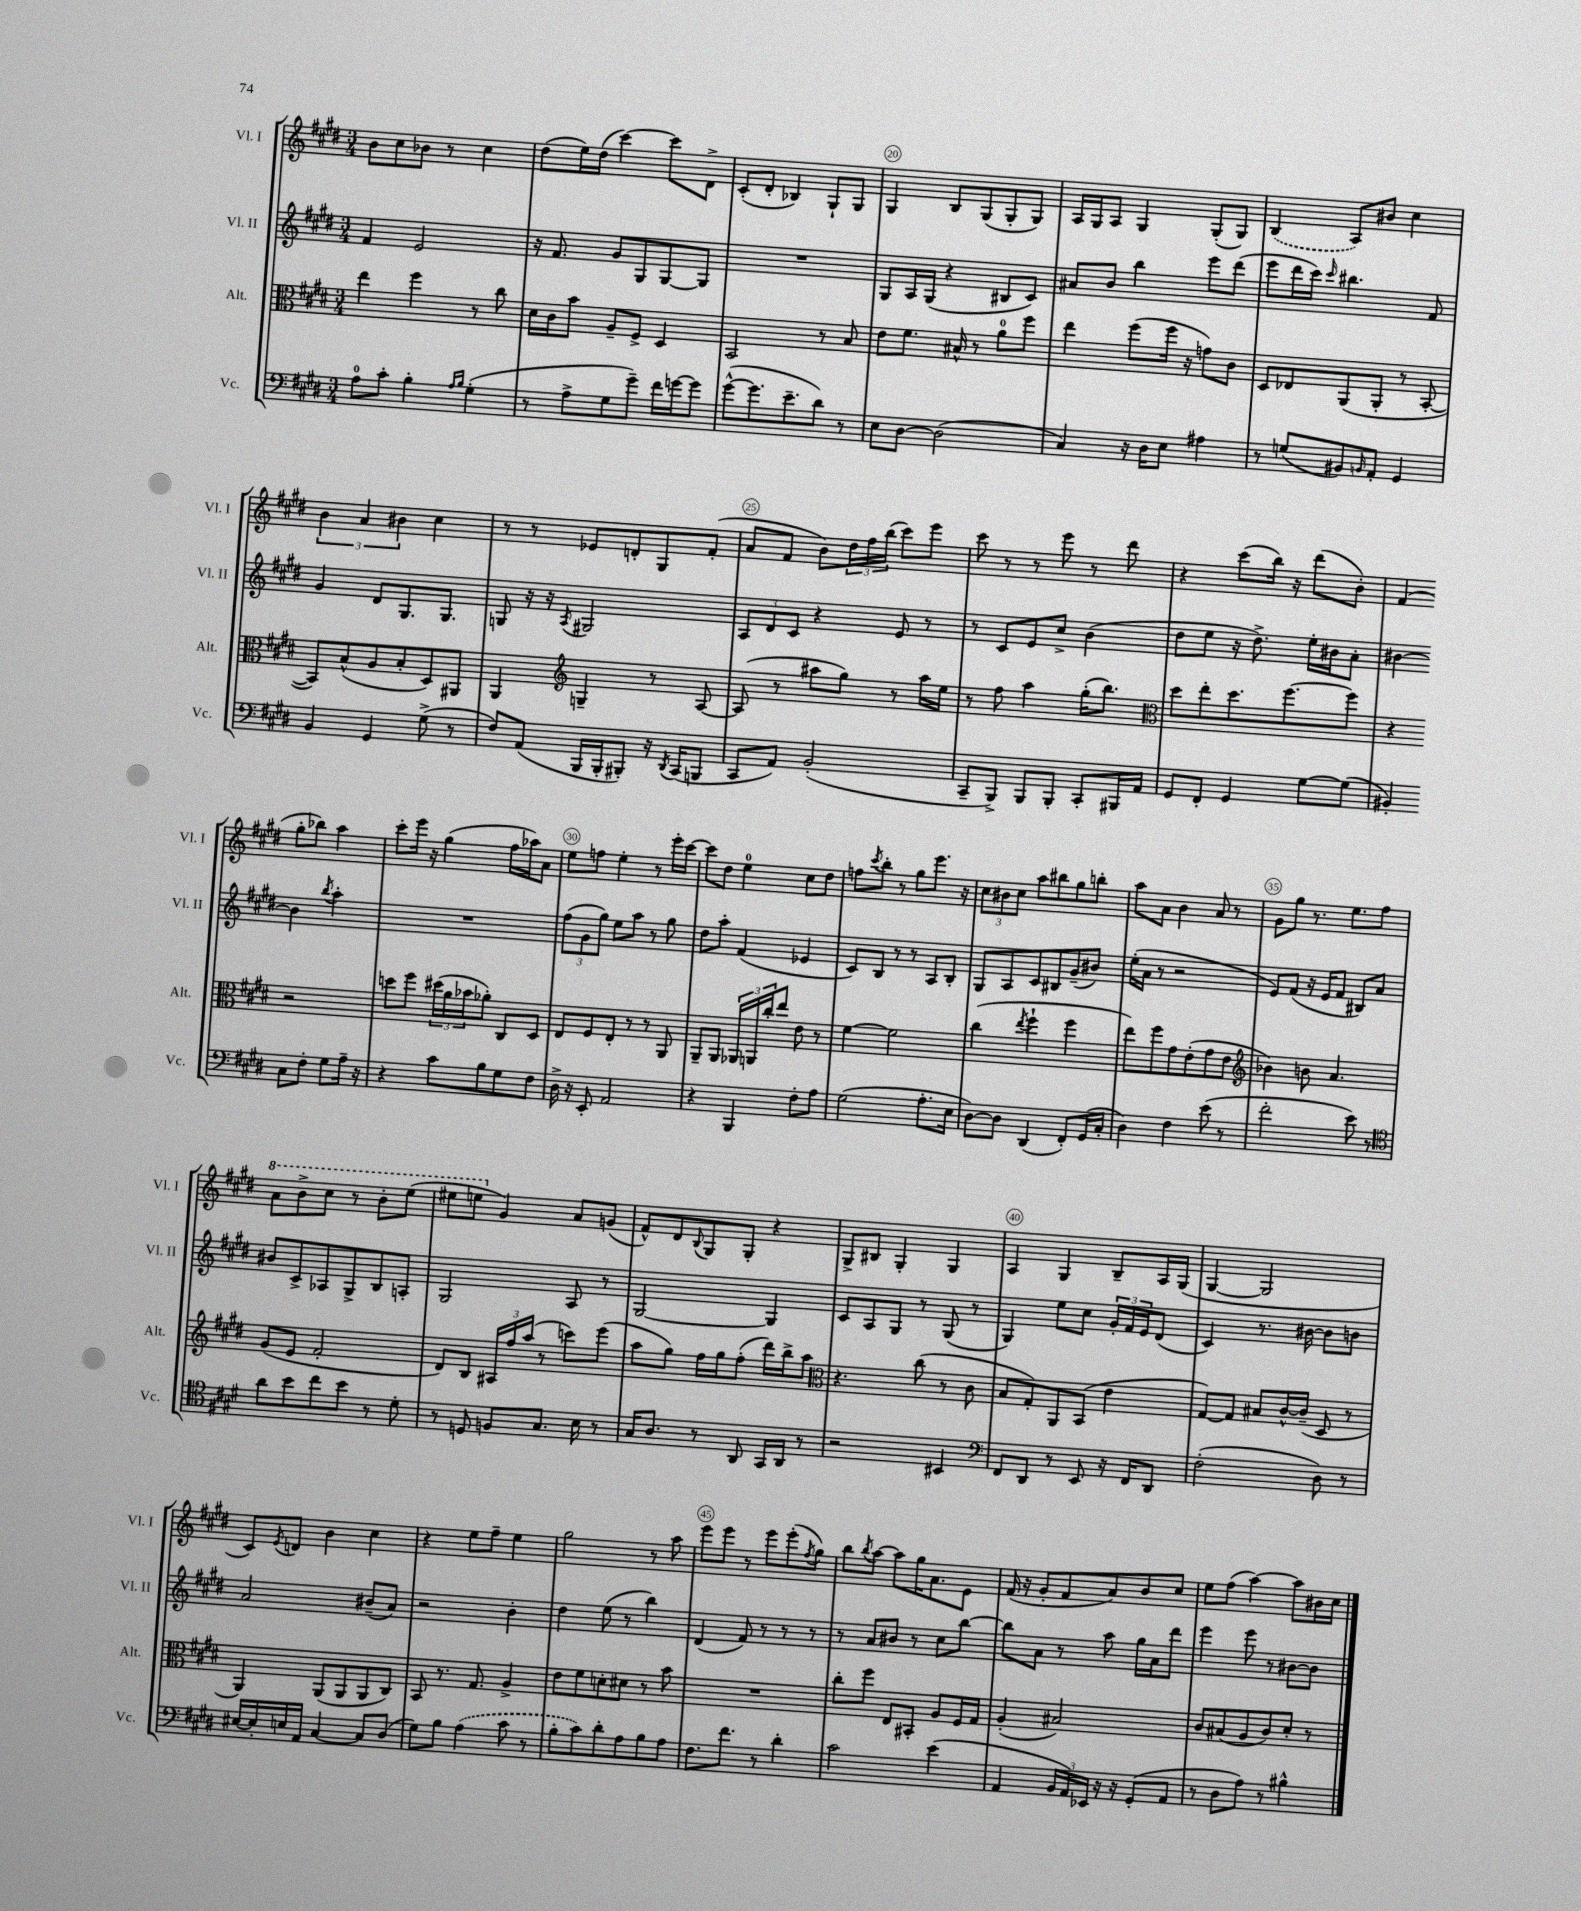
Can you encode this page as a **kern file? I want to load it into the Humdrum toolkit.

**kern	**kern	**kern	**kern
*part4	*part3	*part2	*part1
*staff4	*staff3	*staff2	*staff1
*I"Vc.	*I"Alt.	*I"Vl. II	*I"Vl. I
*I'Vc.	*I'Alt.	*I'Vl. II	*I'Vl. I
*clefF4	*clefC3	*clefG2	*clefG2
*k[f#c#g#d#]	*k[f#c#g#d#]	*k[f#c#g#d#]	*k[f#c#g#d#]
*M3/4	*M3/4	*M3/4	*M3/4
=17	=17	=17	=17
8A\L	4ee\	4f#/	8b\L
8c#'\J	.	.	8cc#\
4B'\	4ff#\	2e/	8b-X\J
.	.	.	8r
16qqA/LL	.	.	.
16qqB/JJ	.	.	.
(4G#'\	8r	.	4cc#\
.	8cc#\	.	.
=18	=18	=18	=18
8r	16d#\LL	16r	(8dd#\L
.	16c#\J	8.f#/	.
8A^\L	8b\J	.	16ee\L)
.	.	.	(16dd#\JJ
8G#\	8A~/L	8g#/L	[4ccc#\)
8g#~\J)	8F#^/J	8G#/	.
16f#\LL	4D#/	[8G#/	8ccc#\L]
[16gn\J	.	.	.
8g\J]	.	8G#/J]	8d#^\J
=19	=19	=19	=19
([8g#^^\L	2BB/	2.r	(8c#'/L
8.g#\]	.	.	8d#'/J
.	.	.	4B-X/)
8.e~\	.	.	.
8d#\J)	8r	.	8G#`/L
8r	8B/	.	8G#/J
=20	=20	=20	=20
8E\L	8e\L	8G#/L	4G#/
[8D#\J	8.f#\J	16A/L	.
.	.	(16G#/JJ	.
(2D#\]	.	4r	8B/L
.	16B#X^^/	.	.
.	8r	.	(8G#/
.	8a\L	8B#X/L	8G#'/
.	8ff#\J	8c#/J)	8G#/J)
=21	=21	=21	=21
4C#/)	4ee\	8a#X/L	16A/LL
.	.	.	16G#/J
.	.	8b/J	8A/J
16r	(8ff#\L	4bb\	4G#/
16D#\KL	.	.	.
8E\J	16ff#\Jk	.	.
.	16r	.	.
4A#X\	8gn\L)	8eee\L	(8G#'/L
.	8c#\J	(8ddd#\J	8G#/J)
=22	=22	=22	=22
8r	8D#/L	8eee\L	(4B/
(8Gn/L	8E-X/	16ddd#\L	.
.	.	16ccc#\JJ)	.
.	.	16qqccc#/	.
8BB#X/)	(8AA/	4.bb#X\	8A/L)
16qqBBn/	.	.	.
8AA'/J	8AA'/J	.	8b#X/J
4GG#/	8r	.	4cc#\
.	[8BB'/	8f#/	.
!!LO:LB:g=z
=23	=23	=23	=23
4BB/	8BB/L])	4g#/	6b\
.	(8B^^/	.	.
.	.	.	6a/
4GG#/	8A/	8d#/L	.
.	.	.	6b#X\
.	8B'/	8.G#/	.
(8G#^\	8D#/)	.	4cc#\
.	.	8.G#/J	.
8r	8AA#X/J	.	.
=24	=24	=24	=24
8F#/L)	4AA/	8Gn/	8r
(8AA/J	.	16r	8r
.	.	16r	.
*	*clefG2	*	*
.	.	8qA/	.
16BBB/LL	4Gn~/	2G#X/	8e-X/L
16BBB'/J	.	.	.
8BBB#X'/J)	.	.	8dn'/
16r	8r	.	8G#/
8qDD#/	.	.	.
(16CC#/KL	.	.	.
8BBBn/J	[8A/	.	(8f#'/J
=25	=25	=25	=25
8CC#/L	(8A/]	12A/L	8a/L
.	.	12d#/	.
8AA/J)	8r	.	8f#/J
.	.	12c#/J	.
(2BB'/	8aa#X\L	4r	8b\L)
.	8gg#\J)	.	24dd#\L
.	.	.	24ff#\
.	.	.	(24bb\JJ
.	8r	8e/	8ccc#\L)
.	16aa#\LL	8r	8eee\J
.	16ee\JJ	.	.
=26	=26	=26	=26
8CC#~/L	8r	8r	8ccc#\
8BBB^/J)	8ff#\	8c#/L	8r
8BBB/L	4aa\	8e/	8r
8BBB'/J	.	8cc#^/J	8eee\
8CC#'/L	(16gg#'\KL	(4b\	8r
.	8.bb\J)	.	.
16BBB#X/L	.	.	8ddd#\
16AA/JJ	.	.	.
=27	=27	=27	=27
*	*clefC3	*	*
8GG#/L	8dd#\L	8dd#\L	4r
8FF#'/J	8ee'\	8ee\J	.
4GG#/	8.dd#\	16r	(8ccc#\L
.	.	8.dd#^\)	.
.	.	.	16bb\Jk)
.	[8.ff#\	.	16r
[8G#\L	.	16ee'\LL	(8ddd#\L
.	.	16b#X\J	.
(8G#\J]	8ff#\J]	8a'\J	8b'\J)
=28	=28	=28	=28
4BB#X'/)	4r	[4b#X\	(4f#/
8C#\L	2r	4b#\]	8gg#'\L
8F#'\J	.	.	8bb-X\J)
.	.	8qbb/	.
8G#\L	.	4aa'\	4aa\
16A~\Jk	.	.	.
16r	.	.	.
!!LO:LB:g=z
=29	=29	=29	=29
4r	8ddn\L	2.r	8ccc#'\L
.	8ff#\J	.	16eee\Jk
.	.	.	16r
8c#\L	(24dd#X\LL	.	(4gg#\
.	24a\	.	.
.	24b-X\J	.	.
8B\	8a-X'\J)	.	.
8G#\	8C#/L	.	16ff#\LL
.	.	.	16aa-X\J)
8F#\J	8D#/J	.	8a\J
=30	=30	=30	=30
16D#^\	8E/L	(12ff#\L	8ee\L
16r	.	.	.
.	.	12g#\	.
8EE'/	8F#/	.	8ffn\J
.	.	12gg#\J)	.
2AA/	8E'/J	8ee\L	4ee'\
.	8r	8aa\J	.
.	8r	8r	8r
.	8AA/	8gg#\	16eee'\LL
.	.	.	[16ccc#\JJ
=31	=31	=31	=31
4r	8AA~/L	8dd#\L	8ccc#\L]
.	8AA/J	8aa'\J	8dd#\J
4BBB/	24AA-X/LL	(4f#/	4ee\
.	24AAn/	.	.
.	24cc#'/J	.	.
.	8ee/J	.	.
8F#'\L	8e\	4e-X/	8cc#\L
8A\J	8r	.	8dd#\J
=32	=32	=32	=32
(2G#\	[4f#\	8c#/L)	8ffn\L
.	.	.	8qccc#/
.	.	8B/J	8bb'\J
.	2f#\]	8r	8r
.	.	8r	8gg#\L
8.A'\L	.	8A/L	8.eee\J
.	.	8B'/J	.
16E\Jk	.	.	16r
=33	=33	=33	=33
[8D#\L)	(4cc#\	8G#/L	12cc#\L
.	.	.	12b#X\
8D#\J]	.	8A/	.
.	.	.	12cc#\J
.	8qee/	.	.
(4DD#/	4ff#`\	8c#/	8aa\L
.	.	8B#X/	8bb#X\
8FF#'/L)	4ff#\	(8g#~/	8gg#\
(16GG#/L	.	8b#X/J)	8bbn'\J
16C#'/JJ	.	.	.
=34	=34	=34	=34
4D#\)	8ee\L)	(16ee'\LL	8aa\L
.	.	16a\JJ	.
.	8ff#\	8r	8a\J
4F#\	8g#\	2r	4b\
.	(8e'\	.	.
(8e\	8g#\	.	8a/
8r	8e\J	.	8r
=35	=35	=35	=35
*	*clefG2	*	*
2f#'\	4b-X\)	8e/L)	8g#\L
.	.	(8f#/J	8gg#\J
.	8bn\	16r	8.r
.	.	16e/KL	.
.	4.a/	8f#/J	.
.	.	.	8.ee\L
8e\)	.	8B#X/L)	.
8r	.	8a/J	8ff#\J
!!LO:LB:g=z
=36	=36	=36	=36
*clefC4	*	*	*
*	*	*	*8va
8a\L	(8g#/L	8b#X/L	8aa\L
8b\	8e/J	8c#^/	8bb^\
8cc#\	2f#'/	8A-X/	8ccc#\J
8b\J	.	8G#^/	8r
8r	.	8B/	8bb'\L
8d#'\	.	8An'/J	(8eee\J
=37	=37	=37	=37
8r	8d#/L)	2G#/	8eee#X\L
8Dn/	8B/J	.	8eeen\J
*	*	*	*X8va
8Fn/L	24A#X/LL	.	4g#/)
.	24ff#/	.	.
.	(24aa/JJ	.	.
8.G#/J	8r	.	.
.	8cccn\L)	8A/	8a/L
16B\	.	.	.
8r	(8eee\J	8r	(8gn/J
=38	=38	=38	=38
16G#/KL	8aa\L	[2G#/	8f#^^/L)
8.A/J	.	.	.
.	8gg#\J)	.	8d#/
.	.	.	8qqB/
8r	16ff#\LL	.	8G#/
.	16gg#\J	.	.
8AA/	(8ff#'\J	.	8G#'/J
16GG#/LL	16ddd#\LL)	4G#/]	4r
16AA/JJ	16bb^\J	.	.
8r	8aa\J	.	.
=39	=39	=39	=39
*	*clefC3	*	*
2r	4.r	8c#/L	8G#^/L
.	.	8A/	8B#X/J
.	.	8G#/J	4G#'/
.	(8cc#\	8r	.
4BB#X/	8r	(8G#/	4G#/
.	8c#\	8r	.
=40	=40	=40	=40
*clefF4	*	*	*
8FF#/L	8B/L	4G#/)	4A/
8DD#/J	8G#'/)	.	.
8r	8AA/	8ee\L	4G#/
8EE/	(8BB/J	8cc#\J	.
16r	4e\	24g#'/LL	8B~/L
.	.	24f#/	.
16FF#/KL	.	.	.
.	.	24e/J	.
8DD#/J	.	(8d#/J	16A/L
.	.	.	(16G#/JJ
=41	=41	=41	=41
(2F#'\	[8G#/L)	4c#/)	[4G#/
.	8G#/J]	.	.
.	8B#X/L	8.r	2G#/]
.	[16c#^^/L	.	.
.	(16c#~/JJ]	[16b#X\	.
8D#\)	8D#/	8b#\L]	.
8r	8r	8bn\J	.
!!LO:LB:g=z
=42	=42	=42	=42
[16E#X/LL	4AA/)	2a/	8c#/L)
16E#'/]	.	.	.
.	.	.	8qe/
16En/	.	.	8dn/J
16AA/JJ	.	.	.
[4C#/	(8AA/L	.	4b\
.	8AA/	.	.
8C#/L]	8AA/	(8b#X~/L	4cc#\
(8D#/J	8C#/J)	8a/J)	.
=43	=43	=43	=43
8G#\L)	8BB/	2r	4r
8B\J	8.r	.	.
(4A\	.	.	8ee\L
.	8.G#/	.	.
.	.	.	8ff#~\J
8c#\	4A^/	4b'\	4ee\
8r	.	.	.
=44	=44	=44	=44
8B'\L	8e\L	4dd#\	2gg#\
8c#\)	8f#\	.	.
8d#'\	8dn'\	(8ee\	.
8A\	8d#X\J	8r	.
8B\	8r	4bb\)	8r
8A\J	8b\	.	8aa\
=45	=45	=45	=45
8.F#\L	2.r	(4d#/	8eee\L
.	.	.	8eee\J
8.f#\J	.	.	.
.	.	8f#/)	8r
8r	.	8r	8eee\L
4d#'\	.	8r	(8eee'\
.	.	.	8qff#/
.	.	8r	8gg#\J)
=46	=46	=46	=46
2c#\	8cc#'\L	8r	8bb\L
.	.	.	8qbb/
.	8ff#\J	8a/L	[8aa\J
.	8E/L	8b#X/J	8aa\L]
.	8BB#X'/J	8r	16gg#\K
.	.	.	8.a\
(4e\	8A/L	8cc#\L	.
.	16F#/L	[8bb\J	8e\J
.	16G#/JJ	.	.
=47	=47	=47	=47
4AA/	(4A'/	8bb\L]	(16f#/
.	.	.	16r
.	.	8a\J	8g#'/L
24BB/LL	2B#X/)	8r	8f#/
24AA/)	.	.	.
24EE-X/JJ	.	.	.
16r	.	8aa\	8a/)
16r	.	.	.
(8GG#'/L	.	16gg#\LL	8b/
.	.	16a\J	.
8AA/J	.	8ddd#\J	8cc#/J
=48	=48	=48	=48
8r	8c#/L	4eee\	8ee\L
8D#\L	(8B#X/	.	(8ff#\J
8A\J)	8A/	8eee\	[4aa\)
8r	8c#/)	8r	.
4B#X^^\	8d#'/J	[8b#X\L	8aa\L]
.	8r	8b#\J]	16b#X\L
.	.	.	16cc#\JJ
==	==	==	==
*-	*-	*-	*-
